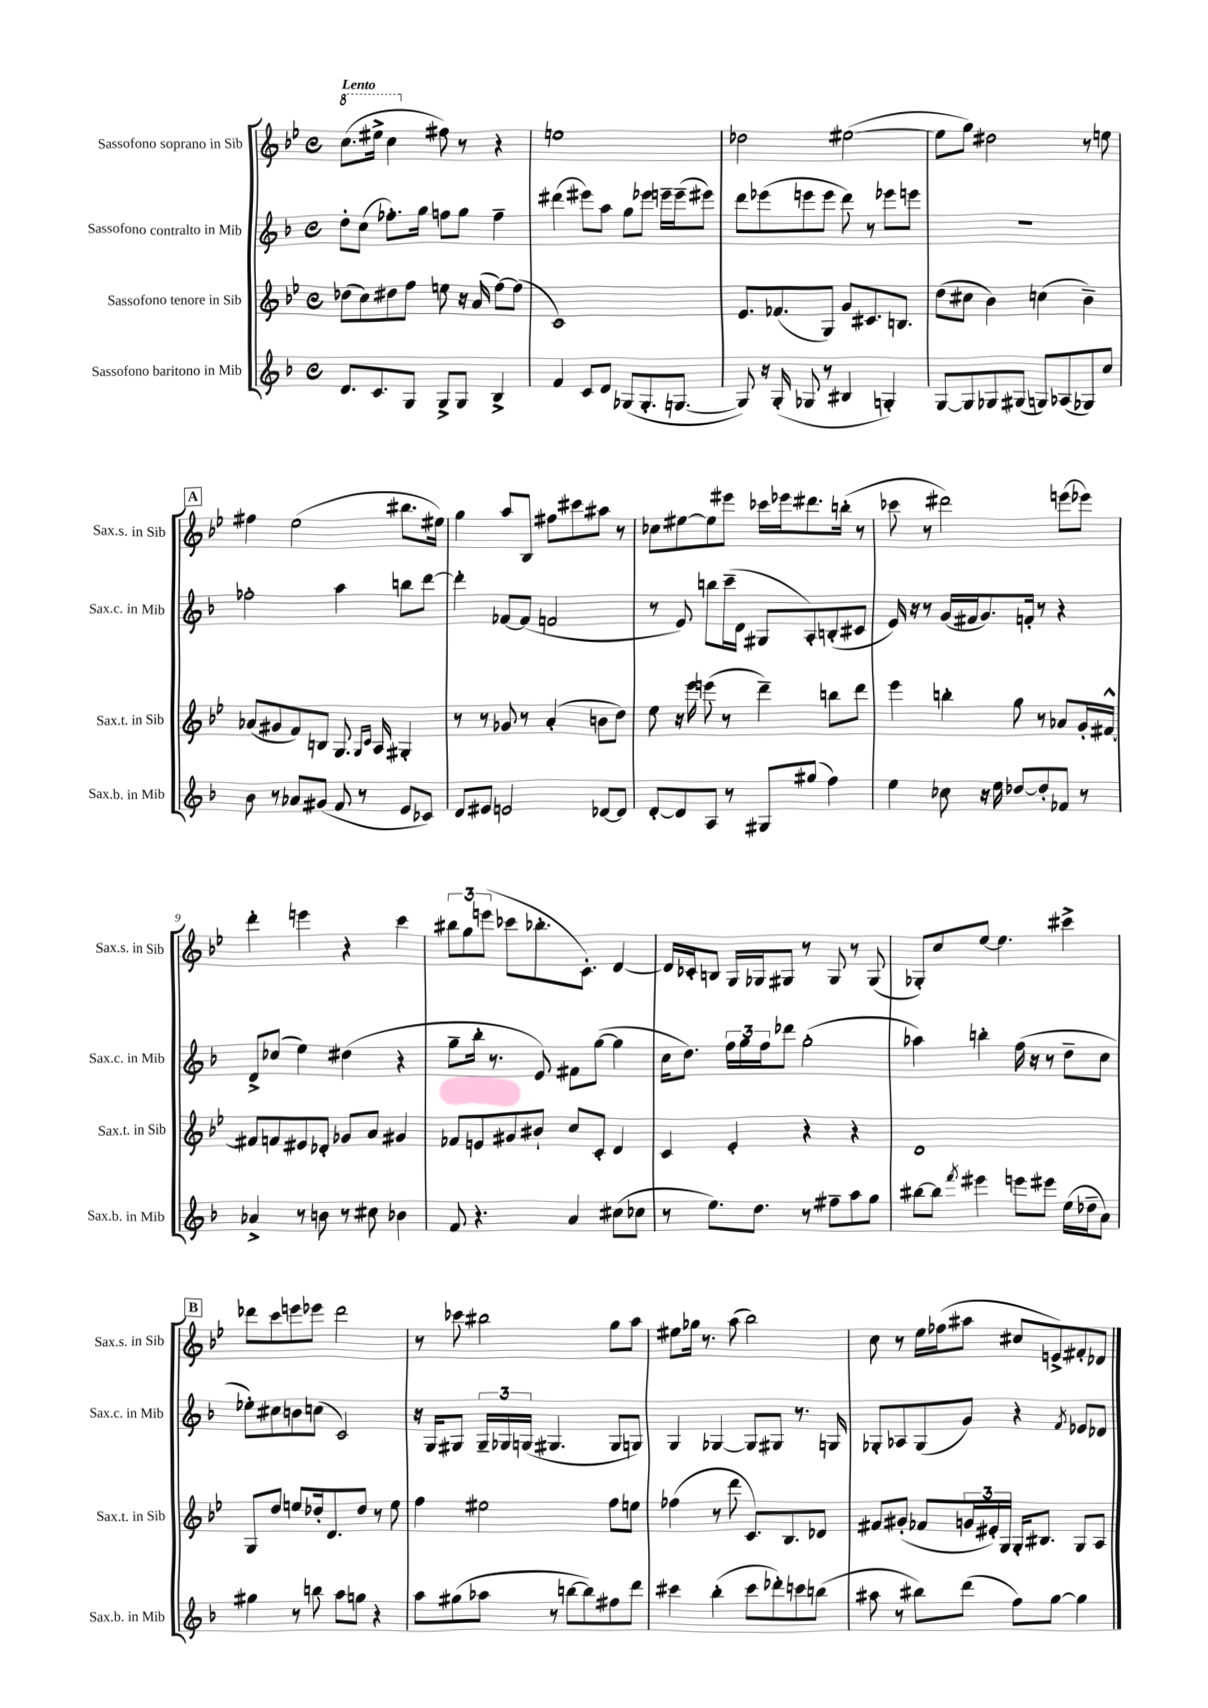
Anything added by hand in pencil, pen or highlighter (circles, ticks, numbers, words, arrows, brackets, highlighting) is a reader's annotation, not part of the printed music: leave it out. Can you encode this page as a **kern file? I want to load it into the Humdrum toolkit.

**kern	**kern	**kern	**kern
*staff4	*staff3	*staff2	*staff1
*clefG2	*clefG2	*clefG2	*clefG2
*k[b-]	*k[b-e-]	*k[b-]	*k[b-e-]
*M4/4	*M4/4	*M4/4	*M4/4
*met(c)	*met(c)	*met(c)	*met(c)
8.d	(8dd-	8dd'	(8.ccc
.	8cc)	(8cc	.
8.c	.	.	16eee#^
.	8dd#	8.ff-')	4ccc
8G	8ff	.	.
.	.	16gg	.
8G^	8ee	8ff	8ff#)
8G	16r	8gg	8r
.	(16a	.	.
4B-^	[8ff)	4ff~	4r
.	(8ff]	.	.
=	=	=	=
4f	1c)	(4ddd#	1ee
8c	.	8eee#)	.
8d	.	8aa	.
(8G-	.	8gg	.
8.G-'	.	8eee-	.
.	.	16eee~	.
[8.G	.	(16eee~	.
.	.	8eee#)	.
=	=	=	=
8G])	8.e-	8ddd	2dd-
16r	.	(8eee-	.
(16G'	(8.f-	.	.
8G-	.	8eee	.
8r	8G)	8eee	.
4B#	8g	8ddd)	([2ee#
.	8.c#	8r	.
4G')	.	8eee-	.
.	8.B	.	.
.	.	8eee	.
=	=	=	=
[8G	(8dd	1r	8ee#]
8G]	8cc#	.	8gg)
8G-	4b-)	.	2dd#
(8G#	.	.	.
8G)	(4cc	.	.
(8A-	.	.	.
8G-)	4b-~)	.	8r
8cc	.	.	8ee
=	=	=	=
8b-	(8a-	2ff-'	4ff#
8r	8g#	.	.
8a-	8f)	.	(2ee-
(8g#	8B	.	.
8f	8.G	4aa	.
8r	.	.	.
.	16qqG	.	.
.	16qqc	.	.
.	16A	.	.
8e	4G#'	8bb	8.bb#
8c-)	.	[8ddd	.
.	.	.	16ee#)
=	=	=	=
8d	8r	4ddd']	4gg
8e#	8r	.	.
2e	8g-	[8f-	8aa
.	8r	(8f-]	8B-
.	(4a'	2f	8ff#
.	.	.	8ccc#
[8d-	8b	.	8aa#
8d-]	8dd)	.	8r
=	=	=	=
[8d'	8ee-	8r	8cc-
8d]	16r	8e)	[8ee#
.	16eee-	.	.
8A	(8eee	8bb	8ee#]
8r	8r	(16ccc~	8eee#
.	.	16d	.
8G#	4ddd~)	8G#	16ccc-
.	.	.	16eee-
(8gg#	.	8A')	8.ddd#
4ff)	8bb	(8B'	.
.	.	.	(16bb'
.	8ddd	8c#	8r
=	=	=	=
4ee	4eee-	16e)	8ccc-
.	.	16r	.
.	.	8r	8r
8cc-	4bb'	(16g	2ddd#)
.	.	16f#	.
16r	.	8.g)	.
16ee	.	.	.
[8dd-	8gg	.	.
.	.	16f'	.
8dd-']	8r	8r	.
8f-	8a-	4r	(8eee
8r	16g'	.	8eee-)
.	[16f#^^	.	.
=	=	=	=
4a-^	8f#]	8d^	4ddd'
.	8f	(8cc-	.
8r	8e#	4ee)	4eee
8b	8d-'	.	.
8r	8g-	(4dd#	4r
8cc#	8a	.	.
4b-	4g#	4r	4ccc
=	=	=	=
8f	8f-	8gg~	12bb#
.	.	.	12gg
4.r	8e	16bb-'	.
.	.	.	(12eee
.	.	8.r	.
.	8g#	.	8ccc-
.	8b#`	8e)	8.bb-'
4a	8cc	8f#	.
.	.	.	8.c')
.	8c'	([8gg	.
(8cc#	4d	4gg]	[4d
8cc-	.	.	.
=	=	=	=
8r	4c	16cc	16d]
.	.	8.dd)	16c-'
8.ee)	.	.	8B
.	4e-'	24ff	16G
.	.	24gg	.
8.dd	.	.	16G-
.	.	24ff	.
.	.	8ddd-	8G#
8r	4r	(2gg'	8r
8ff#~	.	.	8G#
8aa	4r	.	8r
8gg	.	.	(8G#
=	=	=	=
[8bb#	1d	4aa-)	8G-')
8bb#]	.	.	8cc
8qfff	.	.	.
4eee#	.	4bb'	[8ee-
.	.	.	4.ee-]
8eee	.	(16ff	.
.	.	16r	.
8eee#	.	8r	.
(16ee	.	8dd~	4ccc#^
16dd-~	.	.	.
8a)	.	8cc	.
=	=	=	=
4gg#	8G	8ee-')	8ddd-
.	8dd	8cc#	8ccc
8r	8ee	8b	8eee
8bb	16dd-'	(8cc	8eee-
.	8.d	.	.
8aa	.	2c)	2ddd-
8gg	8dd-	.	.
4r	8r	.	.
.	8ee	.	.
=	=	=	=
8aa	4ff	16r	8r
.	.	16G	.
(8gg#	.	8G#	8ccc-
8aa-	2ee#	24G#~	2bb#
.	.	24G-	.
.	.	(24G	.
8r	.	4.G#	.
[8bb	.	.	.
8bb])	.	.	.
8ff#	8ff	8G#	8gg
8ddd	8ee	8G)	8aa
=	=	=	=
4ccc#	(4ff-	4G	8ee#
.	.	.	16gg-
.	.	.	8.r
(4bb-'	8r	[4G-	.
.	8ddd	.	(8aa
8ccc#	8.c)	8G-]	2bb-)
8ddd-')	.	8G#	.
.	8.B-	.	.
8ccc	.	8.r	.
(8bb	8d-	.	.
.	.	16G	.
=	=	=	=
8aa#	8f#	8G-'	8cc
8r	(8g#'	8A-	8r
8bb#)	8f-	(8G-	16ee-
.	.	.	(16ff-
(8ddd	24g	8g)	8aa#
.	24e#')	.	.
.	24G	.	.
8ff)	16G'	4r	8cc#
.	8.B#	.	.
[8gg	.	.	8e^)
.	.	8qf	.
4gg]	8G	8e-	8f#'
.	8A	8d-	8d-
==	==	==	==
*-	*-	*-	*-
